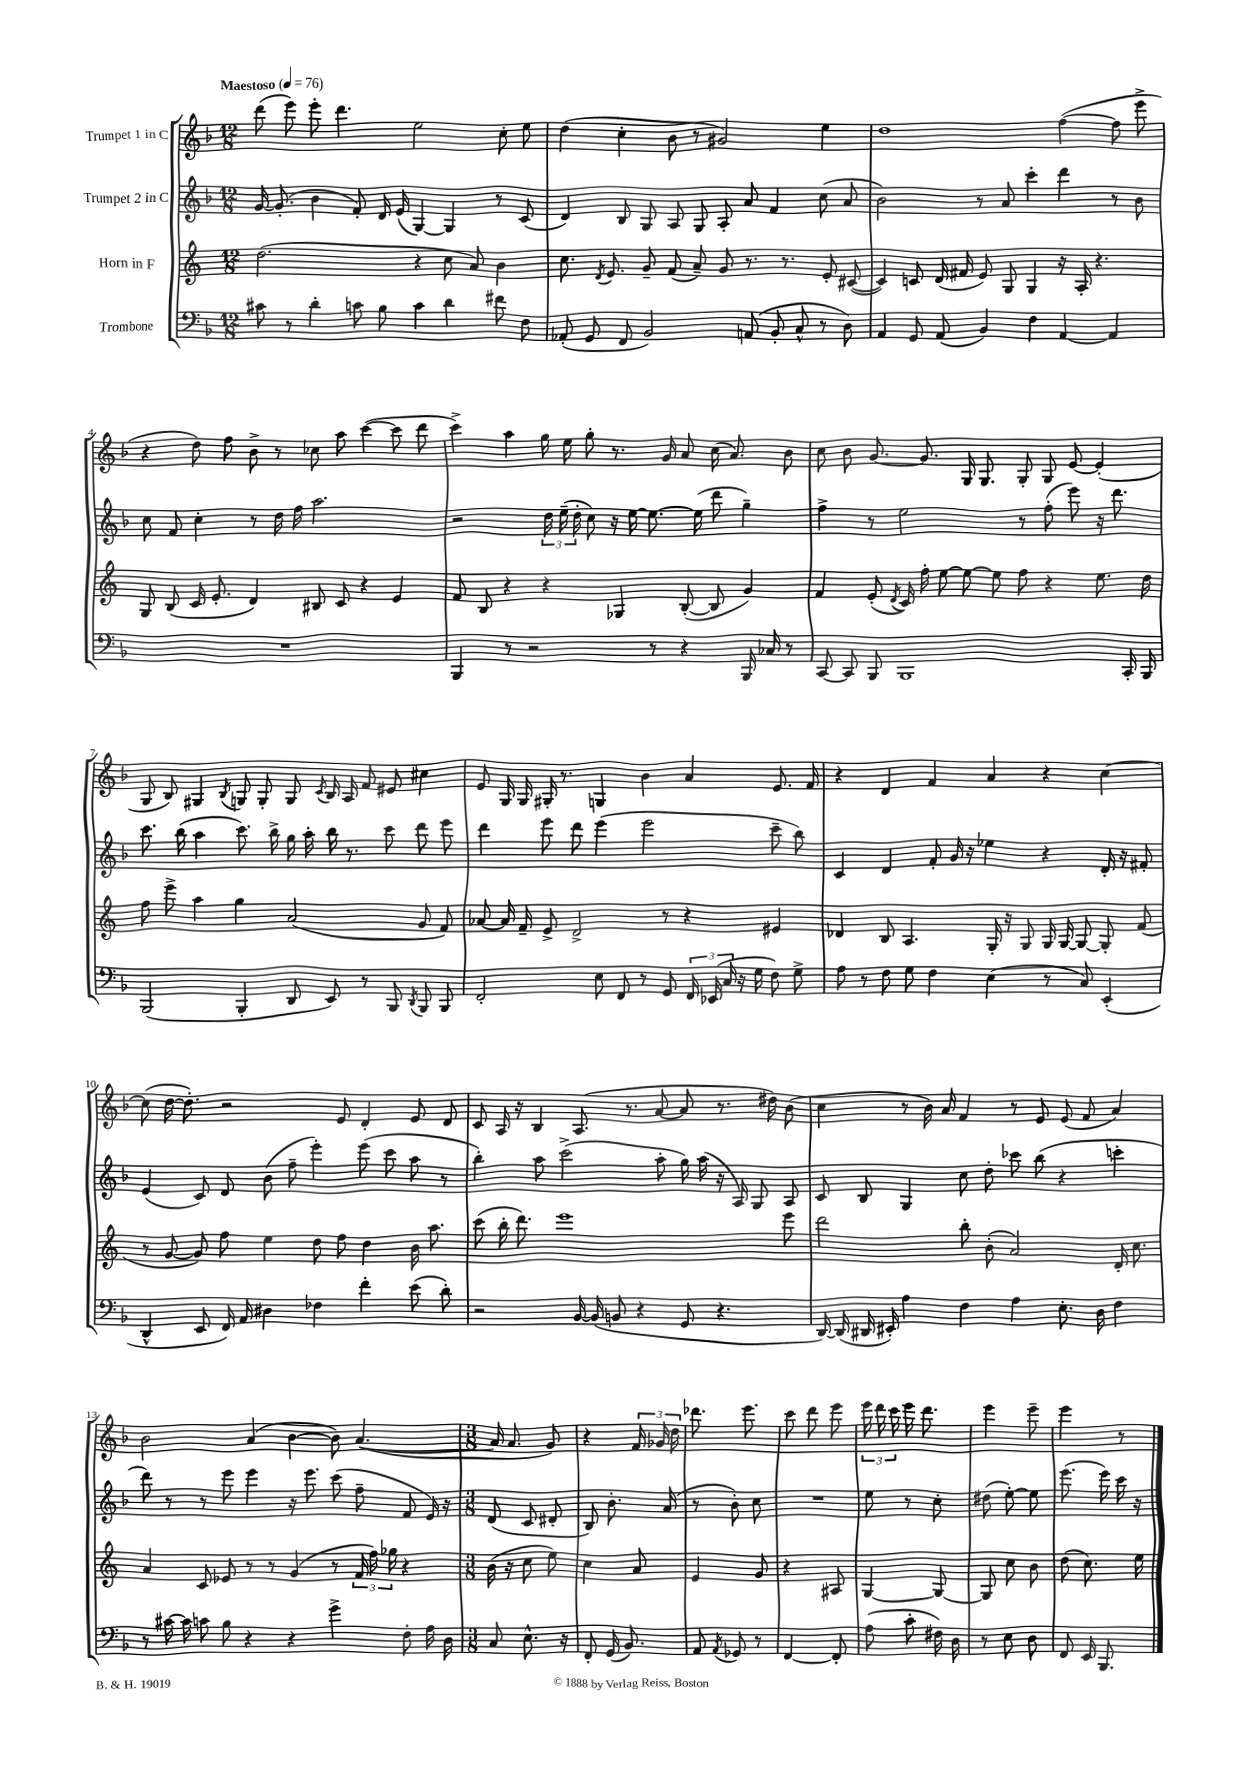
<<
\new StaffGroup <<
\new Staff = "s0" \with { instrumentName = "Trumpet 1 in C" } {
    \clef treble \key f \major \numericTimeSignature \time 12/8 \tempo "Maestoso" 4 = 76
    \autoBeamOff d'''8( e'''8) e'''8-. d'''4. e''2 c''8-. e''8 |
    d''4( c''4-. bes'8 r8 gis'2) e''4 |
    d''1 f''4~( f''8 e'''8-> |
    r4 d''8) f''8 bes'8-> r8 ces''8 a''8 c'''4~( c'''8 d'''8 |
    c'''4->) a''4 g''16 e''16 g''8-. r8. g'16 a'8 c''16( a'8.) bes'8 |
    c''8 bes'8 g'8.~ g'8. g16 g8. g8-. g8 e'8~ e'4-.( |
    g8 bes8) gis4 \acciaccatura { bes8 } g8 g8-. g8 \acciaccatura { c'8 } bes16 a16 f'8 eis'8 cis''4 |
    e'8 g16 g16 gis16-. r8. g4 bes'4 a'4 e'8. f'16 |
    r4 d'4 f'4 a'4 r4 c''4~ |
    c''8( d''16~ d''8.-.) r2 e'8 d'4-. e'8 d'8 |
    c'8 a16 r16 bes4 a8.( r8. a'8~ a'8 r8. dis''16) bes'8( |
    c''4 r8 bes'16) a'16 f'4 r8 e'8 e'8( f'8 a'4) |
    bes'2 a'4( bes'4~ bes'8) a'4.~( |
    \numericTimeSignature \time 3/8 a'16 a'8. g'8) |
    r4 \tuplet 3/2 { f'16 ges'16 d''16 } |
    des'''8. e'''8. |
    c'''8 d'''8 e'''8 |
    \tuplet 3/2 { e'''16 d'''16 c'''16 } e'''16 d'''8. |
    e'''4 e'''8-- |
    e'''4 r8 \bar "|." |
}
\new Staff = "s1" \with { instrumentName = "Trumpet 2 in C" } {
    \clef treble \key f \major \numericTimeSignature \time 12/8
    \autoBeamOff g'16~ g'8.-.( bes'4 f'8-.) d'16 e'16( g4~) g4 r8 c'8( |
    d'4) bes8 g8 a8 g8 a8-. a'8 f'4 c''8( a'8 |
    bes'2) r8 a'8 c'''4-. d'''4 r8 bes'8 |
    c''8 f'8 c''4-. r8 d''16 f''16 a''2. |
    r2 \tuplet 3/2 { d''16 e''16--( d''16-. } c''8) r16 e''16~ e''8.~ e''16( d'''8 g''4--) |
    f''4-> r8 e''2 r8 f''8-.( e'''8) r16 d'''8. |
    c'''8. bes''16( a''4 c'''8.) bes''16-> g''16 a''16-. bes''16 r8. c'''8 d'''8 e'''8 |
    d'''4 e'''8 d'''8 e'''4( e'''2 c'''8-- bes''8) |
    c'4 d'4 f'8-. g'16 r16 ees''4 r4 d'16-. r16 fis'8-. |
    e'4( c'8) d'8 bes'8( f''8-- e'''4-.) e'''8( c'''8 a''8 r8 |
    bes''4-.) a''8 c'''2->( a''8-. g''16) a''16( r16 a16) g8 a8 |
    c'8 bes8 g4 c''8 d''8-. ces'''8 bes''8( r4 c'''4-. |
    d'''8) r8 r8 e'''8 e'''4 r16 e'''8. c'''8( f''8-- f'8 e'16) r16 |
    \numericTimeSignature \time 3/8 d'8( c'8 dis'8-. |
    bes8) bes'8.-. a'16( |
    r8 bes'8-.) c''8 |
    R4. |
    e''8 r8 c''8-. |
    dis''8( e''8~-.) e''8 |
    e'''8.( e'''16) c'''16 r16 \bar "|." |
}
\new Staff = "s2" \with { instrumentName = "Horn in F" } {
    \clef treble \key c \major \numericTimeSignature \time 12/8
    \autoBeamOff d''2.( r4 c''8 a'8) b'4 |
    c''8. \acciaccatura { d'8 } e'8. g'8-- f'8( a'8--) g'8 r8. r8. e'8-. cis'8~( |
    cis'4) c'8 d'16( fis'16 e'8) g8 g4 r16 a16-. r4. |
    g8 b8( c'16 e'8.-. d'4) bis8 c'8 r4 e'4 |
    f'8 b8 r4 r4 ges4 b8~-.( b8 g'4) |
    f'4 e'8-.( \acciaccatura { d'8 } c'16) f''16-. e''8~ e''8~ e''8 f''8 r4 e''8. d''16 |
    f''8 e'''8-> a''4 g''4 a'2( g'8 f'8) |
    aes'8~ aes'16 f'16-- e'8-> d'2-> r8 r4 eis'4 |
    des'4 b8 a4. g16-. r16 g8 g16 g16~ g8~ g8-. f'8( |
    r8 g'8~ g'8) f''8 e''4 d''8 f''8 d''4 b'16 a''8. |
    c'''8( b''16-. d'''8.) e'''1 e'''8 |
    d'''2 b''8-. b'8-.( a'2) d'16-. c''8. |
    a'4 c'8 ees'8 r8 r8 g'4( r8 \tuplet 3/2 { f'16 f''16) ges''16 } r4 |
    \numericTimeSignature \time 3/8 b'16( r16 c''8 e''8) |
    c''4 a'8 |
    e'4 g'8 |
    r4 ais8 |
    g4~ g8~ |
    g8 c''8 b'8 |
    d''8( c''8.) e''16 \bar "|." |
}
\new Staff = "s3" \with { instrumentName = "Trombone" } {
    \clef bass \key f \major \numericTimeSignature \time 12/8
    \autoBeamOff cis'8 r8 d'4-. c'8 bes8 c'4 d'4 fis'8 f8 |
    aes,8-.( g,8 f,8 bes,2) a,8( bes,8-. c8-^ r8 d8) |
    a,4 g,8 a,8( bes,4) f4 a,4~ a,4 |
    R1. |
    bes,,4 r8 r2 r8 r4 bes,,16 ces16 r8 |
    c,8~ c,8 bes,,8 bes,,1 c,16-. bes,,16 |
    bes,,2( bes,,4-. d,8 e,8) r8 bes,,8 \acciaccatura { d,8 } bes,,8 bes,,8 |
    f,2-. e8 f,8 r8 g,8 \tuplet 3/2 { f,16 ees,16( c16 } r16 g16 f8) g8-> |
    a8 r8 f8 g8 f4 e4( r8 c8) e,4-.( |
    d,4-^ e,8 f,16) a,16 dis4 fes4 f'4-. e'8( d'8-.) |
    r2 bes,16~ bes,16( b,8 r4 g,8 r4. |
    d,16~) d,16( dis,16 eis,16-.) a4 f4 a4 e8.-. d16 f4 |
    r8 cis'16~ cis'16 c'8 bes8 r4 r4 g'4-> f8-. a16 d16 |
    \numericTimeSignature \time 3/8 c8 e8.-^ r16 |
    f,8-. g,16( bes,8.) |
    a,8 \acciaccatura { a,8 } ges,8 r8 |
    f,4~ f,8-. |
    a8( c'8-. fis16) d16 |
    r8 e8 d8 |
    f,8 e,16 bes,,8. \bar "|." |
}
>>
>>
